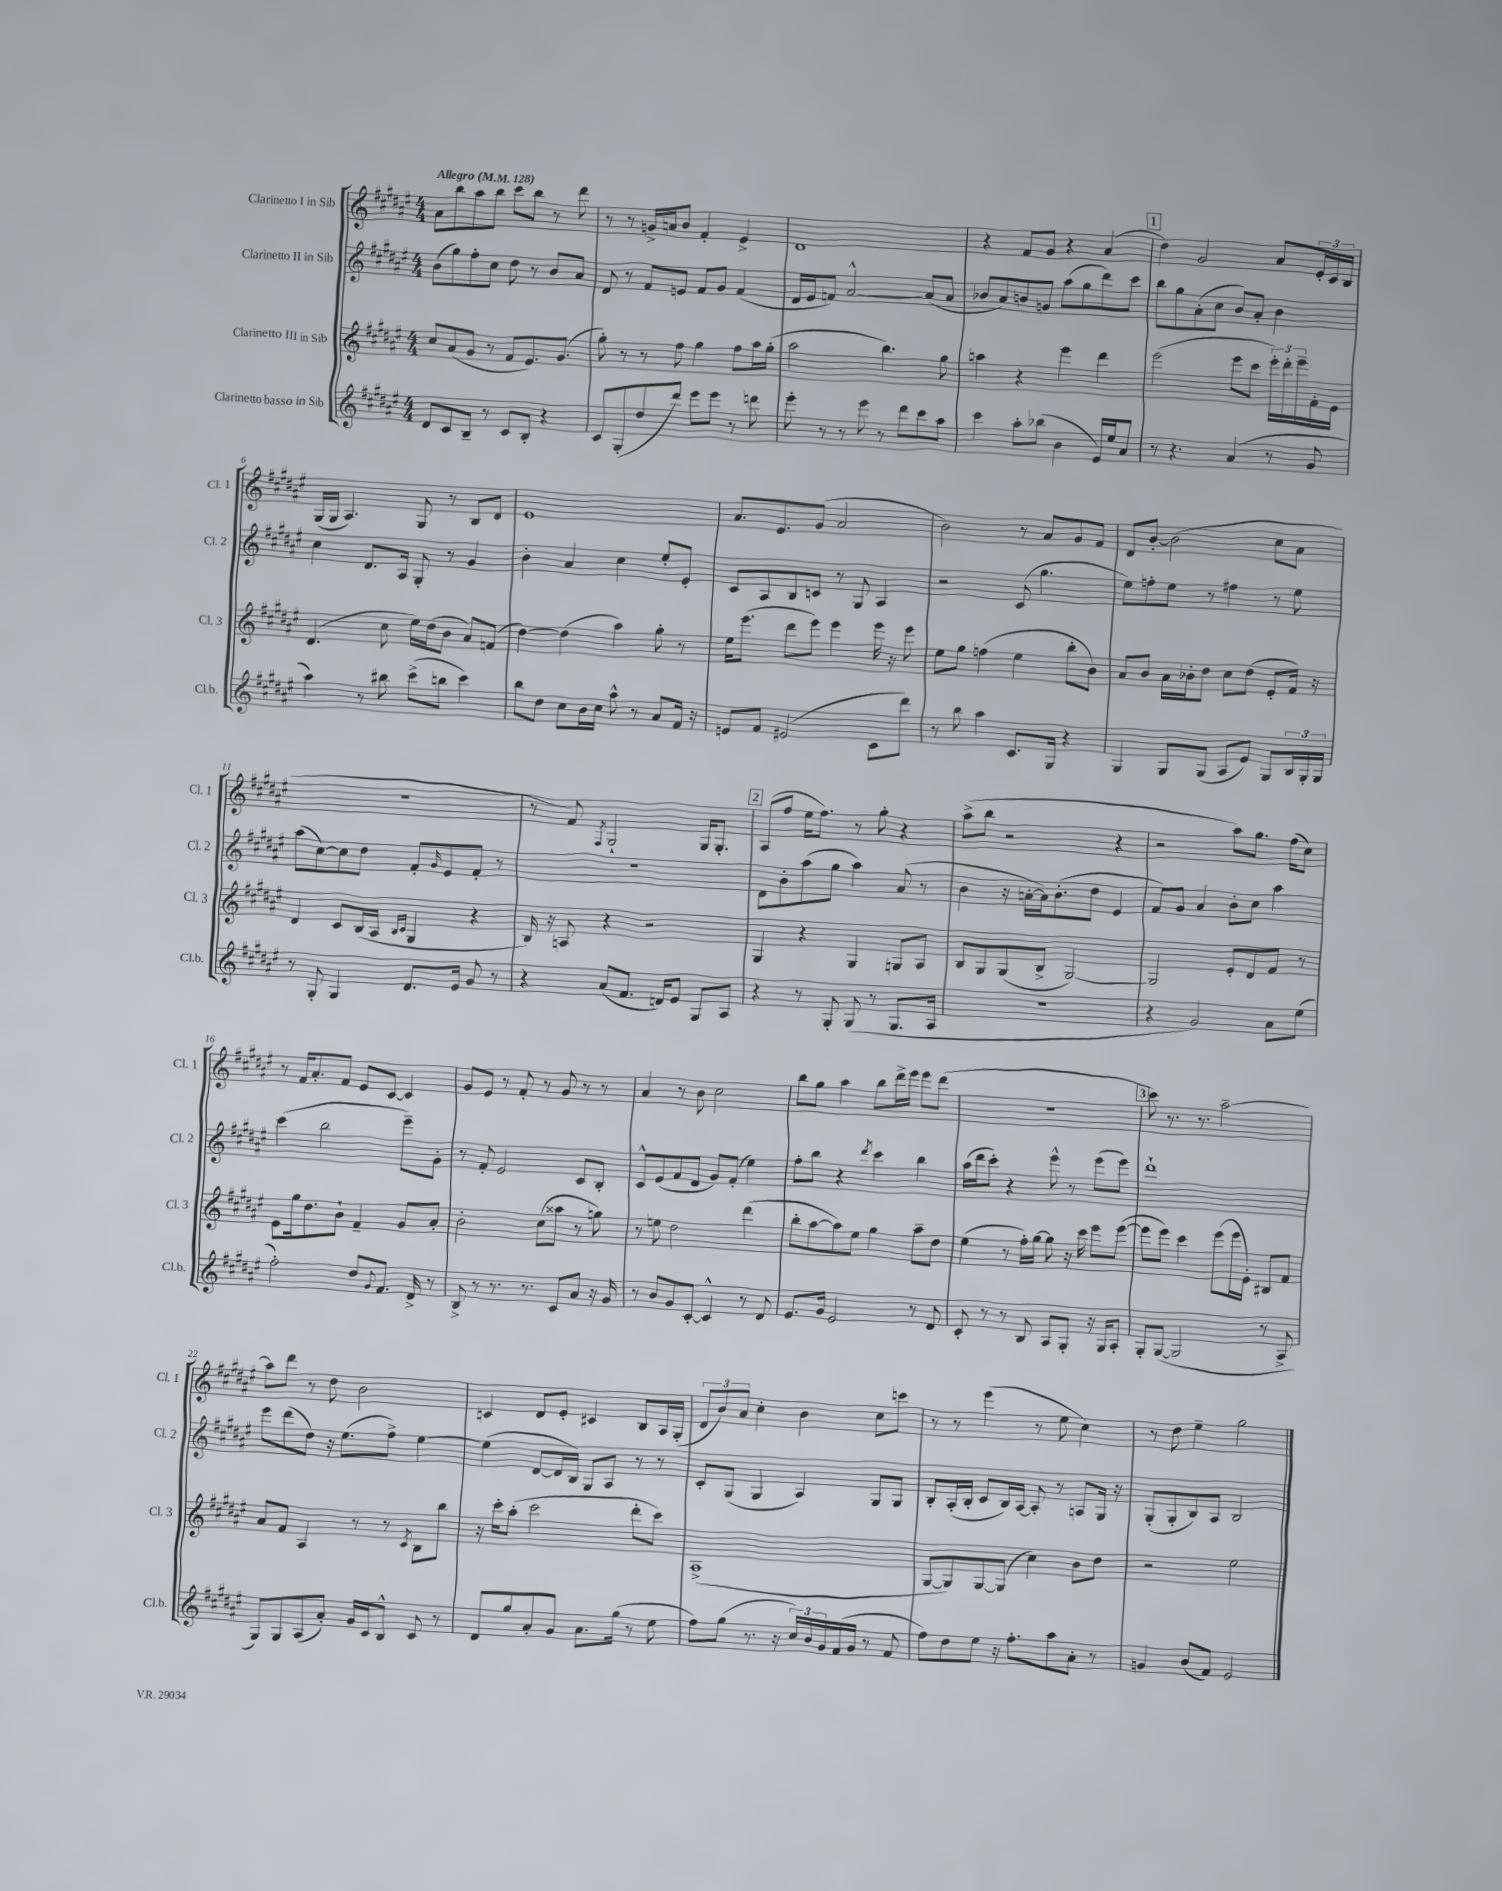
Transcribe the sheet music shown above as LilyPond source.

<<
\new StaffGroup <<
\new Staff = "s0" \with { instrumentName = "Clarinetto I in Sib" shortInstrumentName = "Cl. 1" } {
    \clef treble \key fis \major \numericTimeSignature \time 4/4 \tempo "Allegro" 4 = 128
    ais'8 b''8 ais''8 b''8 cis'''8 b''8 r8 dis'''8 |
    r8 r8 g'16-> a'16 b'8 fis'4-. eis'4-> |
    dis'1 |
    r4 fis'8 gis'8 r4 ais'4( |
    \mark \markup { \box "1" } dis''4) gis'2 ais'8 \tuplet 3/2 { eis'16-. cis'16 b16 } |
    gis16( gis16 ais4.) gis8 r8 b8 dis'8 |
    eis'1 |
    ais'8. eis'8. gis'8( ais'2 |
    b'2) r8 ais'8 gis'8 fis'8 |
    dis'8 b'8~-. b'2( cis''8 ais'8 |
    R1 |
    r8 fis'8) \acciaccatura { fis8 } gis2-! gis16 gis8.-. |
    \mark \markup { \box "2" } ais8( fis''8 eis''16 fis''8.) r8 gis''8-. r4 |
    ais''8->( b''8 r2 r4 |
    r2 ais''8) gis''8. fis''16( cis''8) |
    r8 fis'16 ais'8.-. fis'8 eis'8 cis'8~ cis'4 |
    gis'8 eis'8 r8 fis'8-. r8 gis'8 r8 r8 |
    ais'4 r8 b'8 cis''2 |
    b''8 gis''8 ais''4 b''8 dis'''16-> eis'''16 eis'''8 dis'''8( |
    r1 |
    \mark \markup { \box "3" } cis'''8) r8. r8. ais''2~-- |
    ais''8 dis'''8 r8 dis''8 b'2 |
    c'4 dis'8 eis'8-. cis'4 b8 ais16 gis16-.( |
    \tuplet 3/2 { dis'8 b'8) ais'8 } cis''4-. b'4 cis''8 c'''8 |
    r8 r8 eis'''4( r8 eis''8 cis''4) |
    r8 dis''8 eis''4-- gis''2 \bar "|." |
}
\new Staff = "s1" \with { instrumentName = "Clarinetto II in Sib" shortInstrumentName = "Cl. 2" } {
    \clef treble \key fis \major \numericTimeSignature \time 4/4
    b'8( gis''8) fis''8-. cis''8 dis''8 r8 b'8 ais'8 |
    dis'8 r8 fis'8 e'8 fis'8 gis'8 fis'4( |
    dis'16 eis'16 f'8) ais'2~-^ ais'8( ais'8 |
    bes'8 ais'8) b'8 g'8 ais''8( gis''8 dis'''8) cis'''8 |
    \mark \markup { \box "1" } b''8 gis''8 ais'8-.( cis''8 b'8) ais'8-. b'4 |
    cis''4 dis'8. ais16 gis8-. r8 gis'4 |
    b'4-. ais'4 cis''4 eis''8-. eis'8-. |
    cis'8 ais8 b8 c'8 r8 gis8 ais4 |
    r2 cis'8( gis''4. |
    eis''8) f''8-. eis''8 r8 fis''4 r8 eis''8 |
    ais''8( cis''8~) cis''8 dis''8 fis'8-. \grace { gis'16 } eis'8 fis'8-. r8 |
    R1 |
    \mark \markup { \box "2" } dis'8 b'8-. ais''8( gis''8 ais''4) ais'8( r8 |
    b'4 r16 a'16~-. a'16) b'8.-.( dis''8 eis'4 |
    fis'8) gis'8 ais'4 b'8-. cis''8 ais''4 |
    cis'''4( b''2 eis'''8--) gis'8-. |
    r8 fis'8-. eis'2 cis'8 b8-. |
    cis'8-^ eis'8( fis'8 dis'8 gis'8) fis'8-.( eis''4) |
    fis''8-. b''8 r4 \acciaccatura { dis'''8 } cis'''4 b''4 |
    ais''16( dis'''16 cis'''8-.) r4 eis'''8-^ r8 eis'''8( eis'''8) |
    \mark \markup { \box "3" } dis'''1-! |
    eis'''8 dis'''8( dis''8) r16 eis''8.( fis''8->) eis''4~ |
    eis''4( dis'8~ dis'16 b16) gis8 ais8 r8 r8 |
    cis'8-. gis8( gis4 ais4) gis8 gis8 |
    b8-. ais16-.( b16-. cis'8 b16) ais16~ ais8-. r8 a8 gis16 r16 |
    gis8-.( gis8-. b8) ais8 b2 \bar "|." |
}
\new Staff = "s2" \with { instrumentName = "Clarinetto III in Sib" shortInstrumentName = "Cl. 3" } {
    \clef treble \key fis \major \numericTimeSignature \time 4/4
    cis''8 ais'8( gis'8 r8 fis'8 eis'8.) gis'8.( |
    gis''8-.) r8 r8 fis''8 gis''4 fis''8 ais''16 gis''16-.( |
    ais''2 b''4.) gis''8 |
    a''4 r4 eis'''4 dis'''4 |
    \mark \markup { \box "1" } eis'''2( eis'''8 cis'''8 \tuplet 3/2 { eis'''16-.) dis'''16-. eis'''16-- } fis'16-. eis'16 |
    dis'4.( cis''8 eis''16) dis''16( b'8 ais'8) f'8( |
    dis''4~) dis''4( ais''4) gis''8-. r8 |
    eis''16 eis'''8.( dis'''8 eis'''8) eis'''4 eis'''16 r16 eis'''8 |
    eis''8 gis''8 f''4( eis''4 b''8-. b'8) |
    ais'8 b'8 ais'16 bes'16-. dis''8 cis''8 dis''8( eis'8-. fis'16) r16 |
    dis'4 cis'8 b16( ais16 \grace { b16 cis'16 } gis4 r4 |
    b16) r16 a8 r4 r2 |
    \mark \markup { \box "2" } gis4 r4 gis4 g8 ais8 |
    b8 gis8 gis8( b8-> gis2~) |
    gis2 eis'8-. dis'8 fis'8 r8 |
    eis'8 gis''16 dis''8. b'8-! fis'4-- gis'8 ais'8-. |
    b'2-. cis''8( aisis''8 r8 g''8) |
    r8 e''8 dis''2 dis'''4( |
    b''8-. ais''8~ ais''8) eis''8 gis''4 ais''8-- dis''8 |
    eis''4( r8 fis''16-.) gis''16~ gis''8 r16 cis'''16 eis'''8 eis'''8~( |
    \mark \markup { \box "3" } eis'''8 eis'''8) cis'''4 eis'''8( eis'''16 eis'16-.) bis8 fis'8 |
    ais'8 fis'8 ais4 r8 r8 \acciaccatura { cis'8 } b8 b''8 |
    r16 cis'''16-. ais''8-.( cis'''2 dis'''8-. cis'''8) |
    ais1->( |
    gis8~ gis8) gis8~ gis8( cis''4) b'8 dis''8 |
    r2 eis''2 \bar "|." |
}
\new Staff = "s3" \with { instrumentName = "Clarinetto basso in Sib" shortInstrumentName = "Cl.b." } {
    \clef treble \key fis \major \numericTimeSignature \time 4/4
    dis'8 cis'8 b8-- r8 cis'8 b8-. r4 |
    cis'8 gis8-.( dis''8 dis'''8) eis'''8 eis'''8 r8 d'''8 |
    eis'''8-. r8 r8 eis'''8 r8 dis'''8 cis'''8 ais''8 |
    cis'''4 ais''8-. bes''8( b'4 eis'16) eis''16 ais'8 |
    \mark \markup { \box "1" } r8 r4. ais'4( r8 gis'8 |
    ais''4) r8 bis''8 cis'''8->( b''8 cis'''4) |
    b''8 dis''8 cis''8 b'16 cis''16 ais''8-^ r8 ais'8 fis'16 r16 |
    e'8 fis'8 eis'2( cis'8 dis'''8) |
    r8 b''8 ais''4 cis'8. gis16 r4 |
    gis4 gis8 gis8( ais8 eis'8) gis8 \tuplet 3/2 { b16 gis16-. gis16 } |
    r8 gis8-. gis4 dis'8. eis'16 gis'8 r8 |
    r4 ais'8( fis'8. d'16) eis'8 gis8 ais8 |
    \mark \markup { \box "2" } r4 r8 gis8-. gis8( r8 gis8. ais16 |
    R1 |
    r4 gis'2) ais'8 eis''8( |
    fis''2-.) dis''8 \appoggiatura { gis'8 } fis'8. dis'16-> r8 |
    b8-> r8 r8. r8. cis'8 ais'8 r16 gis'16 |
    r8 b'8 gis'8 cis'8~-. cis'4-^ r8 dis'8 |
    eis'8. gis'16 eis'2 r8 dis'8 |
    cis'8-. r8 r8 b8 ais8 gis8-. r16 gis16 ais8-. |
    \mark \markup { \box "3" } gis8-. gis8~( gis2 r8 ais8-> |
    gis8) gis8 ais8( ais'8-.) gis'16 cis'16 b8-^ cis'8 r8 |
    dis'8 gis''8 ais'8-. gis'8 ais'8. gis''16( r8 eis''8 |
    fis''8) gis''8( r8. r16 \tuplet 3/2 { cis''16) b'16 gis'16 } fis'16( gis'16 r8 fis'8 |
    fis''8) dis''8 eis''8 r16 fis''8.-. ais''8 ais'8-. r8 |
    g'4 b'8( fis'8) eis'2 \bar "|." |
}
>>
>>
